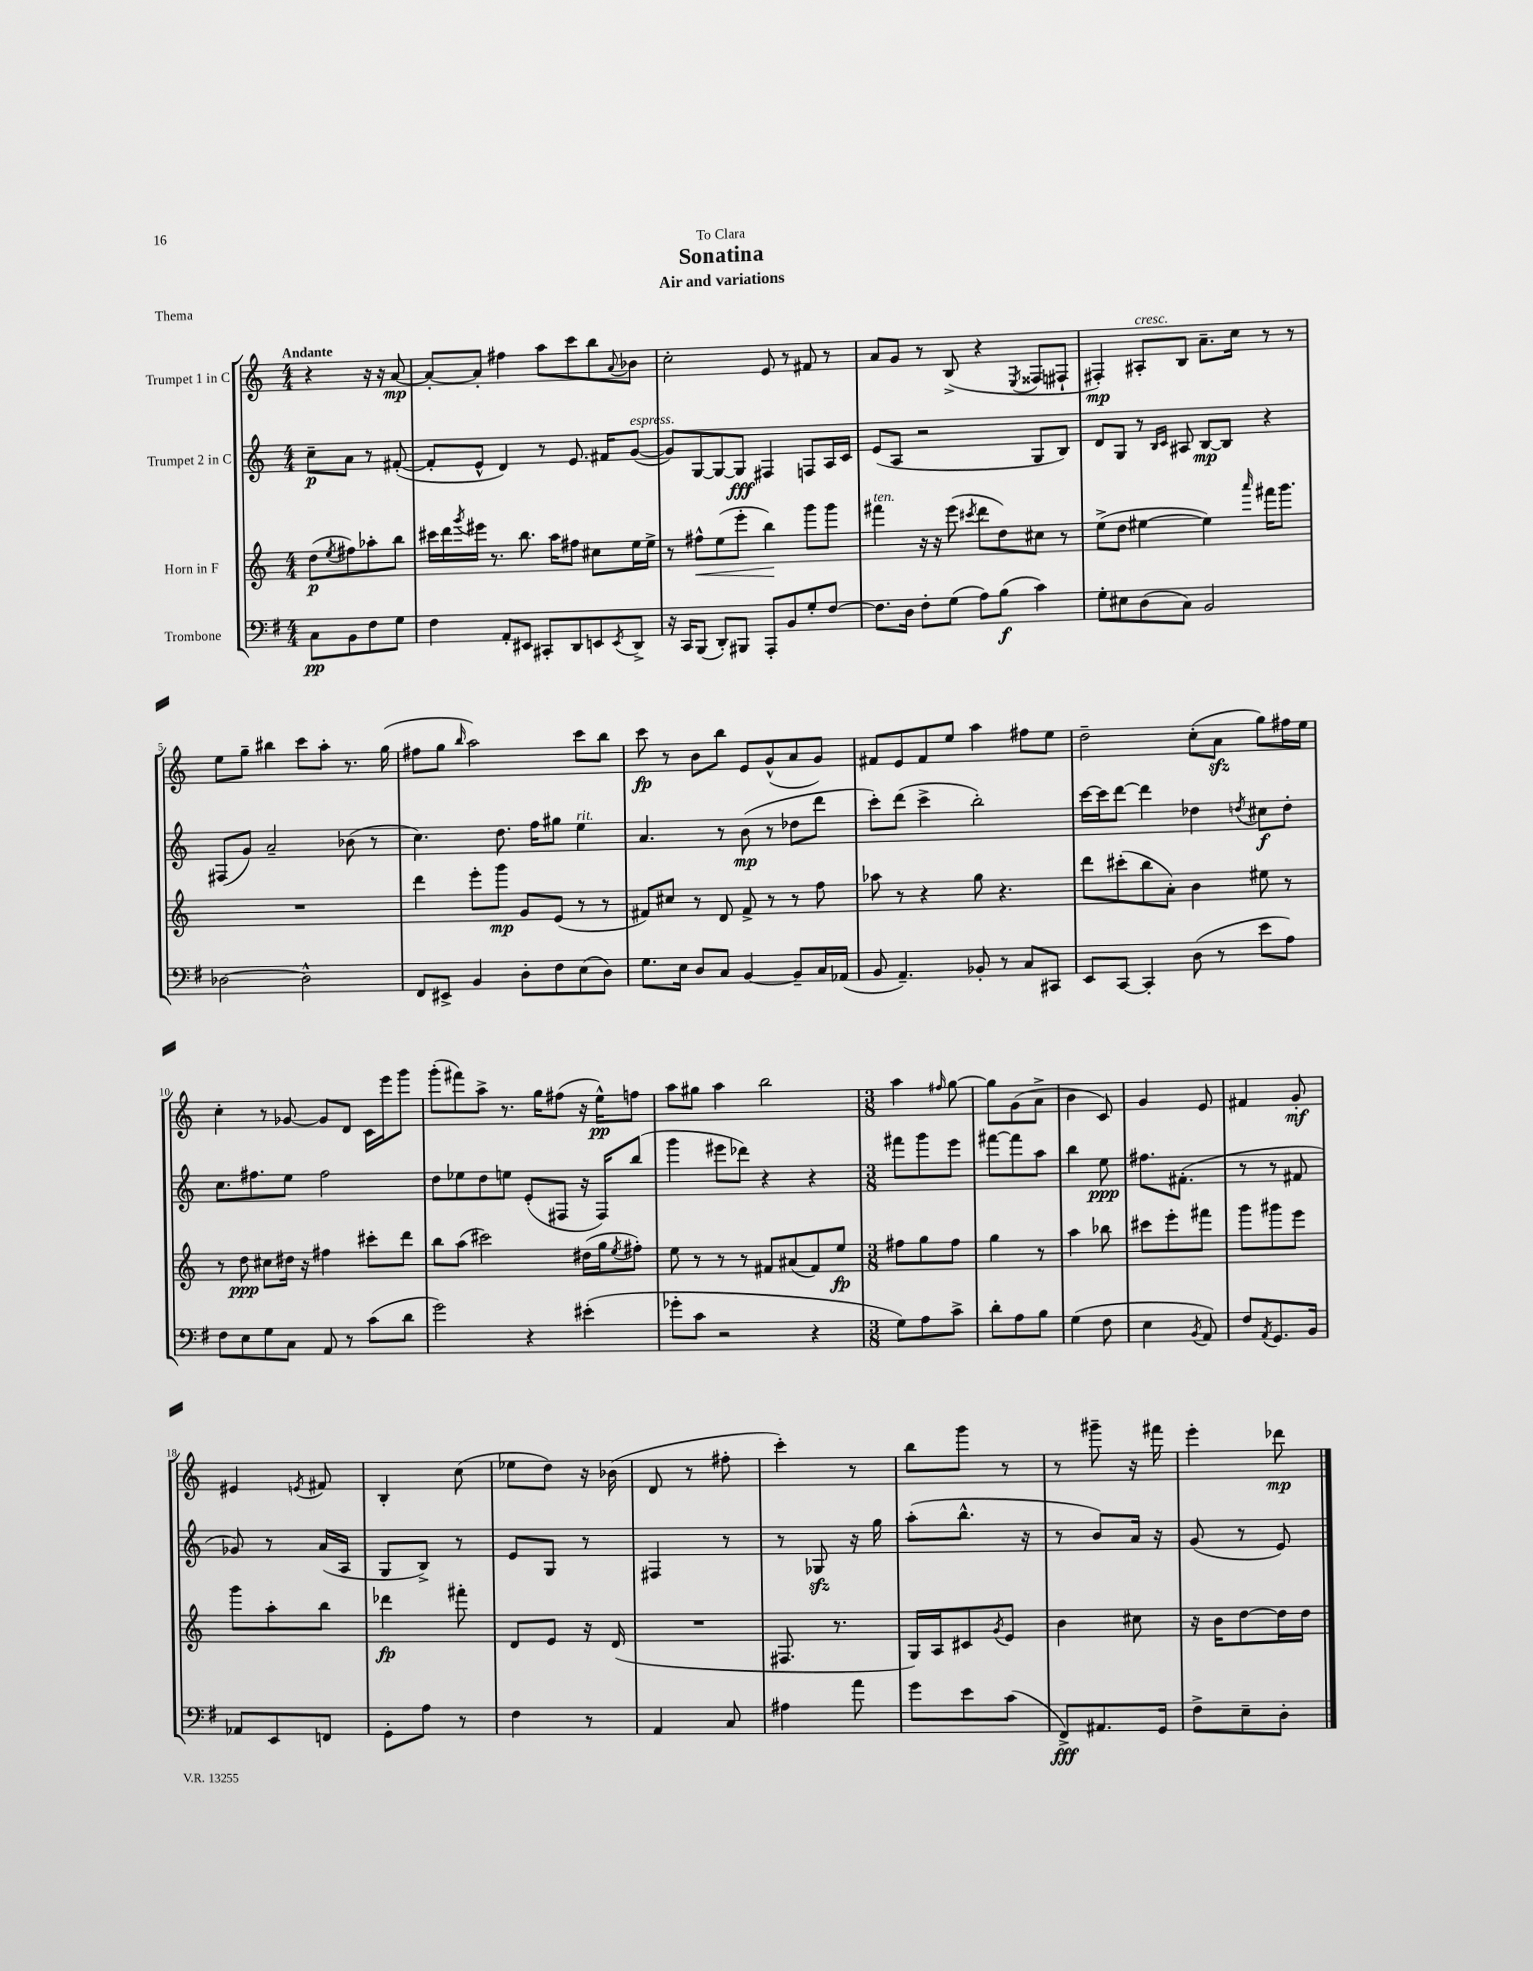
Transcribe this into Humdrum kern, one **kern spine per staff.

**kern	**kern	**kern	**kern
*staff4	*staff3	*staff2	*staff1
*clefF4	*clefG2	*clefG2	*clefG2
*k[f#]	*k[]	*k[]	*k[]
*M4/4	*M4/4	*M4/4	*M4/4
8C	(8dd	8cc~	4r
.	8qee	.	.
8BB	8ff#)	8a	.
8F#	8aa-'	8r	16r
.	.	.	16r
8G	8bb	([8f#'	[8a
=	=	=	=
4F#	16ccc#	8f#']	8a'_
.	16ddd	.	.
.	8qggg	.	.
.	16eee#	8e^^	8a']
.	8.r	.	.
8AA'	.	4d)	4ff#
8EE#	8.bb	.	.
8CC#'	.	8r	8aa
.	16aa	.	.
8DD	8ff#	8.e	8ccc
8EE	8cc#	.	8bb
.	.	16f#	.
8qEE	.	.	8qqa
8DD^	16ee	([8g	8b-
.	16ee^	.	.
=	=	=	=
16r	8r	8g])	2cc'
16CC	.	.	.
(8BBB	8ff#^^	[8G	.
8DD')	(8ee	8G_	.
8BBB#	8eee'	8G]	.
8AAA'	4bb)	4F#	8e
8BB	.	.	8r
8G'	8ggg	8F	8f#
[8F#	8ggg	16A	8r
.	.	16c	.
=	=	=	=
8.F#]	4fff#	(8e	8a
.	.	8A	8g
16D	.	.	.
8F#'	16r	2r	8r
.	16r	.	.
(8G	(8eee	.	(8B^
.	8qccc#	.	.
8A)	8ddd	.	4r
(8B	8dd)	.	.
.	.	.	8qE
4c)	8cc#	8G	8F##
.	8r	8B)	8F#`
=	=	=	=
8G'	(8ee^	8d	4F#')
8E#	8dd	8G	.
(8D	[4ee#	8r	8A#'
.	.	16qqB	.
.	.	16qqc	.
8C)	.	8A#	8B
2BB	4ee#])	[8B	8.a~
.	.	8B]	.
.	.	.	16cc
.	16qqaaa	.	.
.	16fff#	4r	8r
.	8.ggg	.	.
.	.	.	8r
=	=	=	=
[2D-	1r	(8F#	8ee
.	.	8g)	8gg~
.	.	2a~	4bb#
2D-^^]	.	.	8ccc
.	.	.	8aa'
.	.	(8b-	8.r
.	.	8r	.
.	.	.	(16gg
=	=	=	=
8FF#	4ddd	4.cc)	8ff#
8EE#^	.	.	8gg
.	.	.	16qqbb
4BB	8eee'	.	2aa)
.	8ggg	8.dd	.
8D'	8g	.	.
.	.	16ff	.
8F#	(8e	8gg#	.
(8E	8r	4ee	8ccc
8D)	8r	.	8bb
=	=	=	=
8.G	8f#)	4.a	8ccc
.	8cc#	.	8r
16E	.	.	.
8D	8r	.	8b
8C	8d	8r	8bb
[4BB	8f#^	(8b	8e
.	8r	8r	(8g^^
8BB~]	8r	8dd-	8a
16C	8ff	8ddd	8g)
(16AA-	.	.	.
=	=	=	=
8BB	8aa-	8ccc')	8f#
4.AA~)	8r	(8ddd	8e
.	4r	4ccc^	8f#
.	.	.	8ee
8BB-'	8gg	2bb')	4aa
8r	4.r	.	.
8C	.	.	8ff#
8CC#	.	.	8ee
=	=	=	=
8EE	8ddd	[16ccc	2dd~
.	.	16ccc]	.
[8CC	(8ccc#'	[8ddd	.
4CC']	8bb	4ddd]	.
.	8a')	.	.
(8D	4b	4dd-	(8cc'
8r	.	.	8a
.	.	8qdd	.
8e	8ee#	8cc#	8gg)
8A)	8r	8dd'	16ff#
.	.	.	16ee
=	=	=	=
8F#	8r	8.cc	4cc'
8E	8dd	.	.
.	.	8.ff#	.
8G	8cc#	.	8r
8C	16dd#	8ee	[8g-
.	16r	.	.
8AA	4ff#	2ff#	8g-]
8r	.	.	8d
(8c	8ccc#'	.	16c
.	.	.	16eee
8d	8ddd	.	8ggg
=	=	=	=
2g)	8bb	8dd	(8ggg'
.	(8aa	8ee-	8fff#)
.	2ccc#)	8dd	8aa^
.	.	8ee	8.r
4r	.	(8e'	.
.	.	.	16gg
.	.	8F#	(8ff#
(4e#'	(16dd#	16r	16r
.	16gg	16F#)	16ee^^)
.	8qee	.	.
.	8ff#')	(8bb	8ff
=	=	=	=
8g-'	8ee	4ggg	8aa
8c	8r	.	8gg#
2r	8r	8eee#	4aa
.	8r	8ddd-)	.
.	8f#	4r	2bb
.	(8a#	.	.
4r	8f#)	4r	.
.	8ee	.	.
=	=	=	=
*M3/8	*M3/8	*M3/8	*M3/8
8G)	8ff#	8fff#	4aa
8A	8gg	8ggg	.
.	.	.	16qqff#
8c^	8ff#	8eee	[8gg
=	=	=	=
8d'	4gg	[8fff#	8gg]
8A	.	8fff#]	(8g
8B	8r	8aa	8a^
=	=	=	=
(4G	4aa	4bb	4b
8F#	8bb-	8ee	8c)
=	=	=	=
4E	8ccc#	8.ff#	4g
.	8eee'	.	.
.	.	(8.f#'	.
8qBB	.	.	.
8AA)	8fff#	.	8e
=	=	=	=
8F#	8ggg	8r	4f#
8qAA	.	.	.
8.GG	8ggg#	8r	.
.	8eee	8f#	8g'
16BB	.	.	.
=	=	=	=
8AA-	8ggg	8g-)	4e#
8EE	8aa'	8r	.
.	.	.	8qe
8FF	8bb	(16a	8f#
.	.	16A	.
=	=	=	=
8GG'	4ddd-	8G	4B'
8A	.	8B^)	.
8r	8fff#'	8r	(8cc
=	=	=	=
4F#	8d	8e	8ee-
.	8e	8G	8dd)
8r	16r	8r	16r
.	(16d	.	(16b-
=	=	=	=
4AA	4.r	4F#	8d
.	.	.	8r
8C	.	8r	8ff#'
=	=	=	=
4A#	8.F#	8r	4ccc')
.	.	8G-	.
.	8.r	.	.
8a	.	16r	8r
.	.	16gg	.
=	=	=	=
8g	16G)	(8aa'	8bb
.	16A	.	.
8e	8c#	8.bb^^	8ggg
.	8qg	.	.
(8c	8e	.	8r
.	.	16r	.
=	=	=	=
8FF#^)	4b	8r	8r
8.AA#	.	8b)	8ggg#~
.	8cc#	16a	16r
16GG	.	16r	16fff#
=	=	=	=
8F#^	16r	(8g	4eee'
.	16b	.	.
8E~	[8dd	8r	.
8D'	16dd]	8e)	8ddd-
.	16dd	.	.
==	==	==	==
*-	*-	*-	*-
